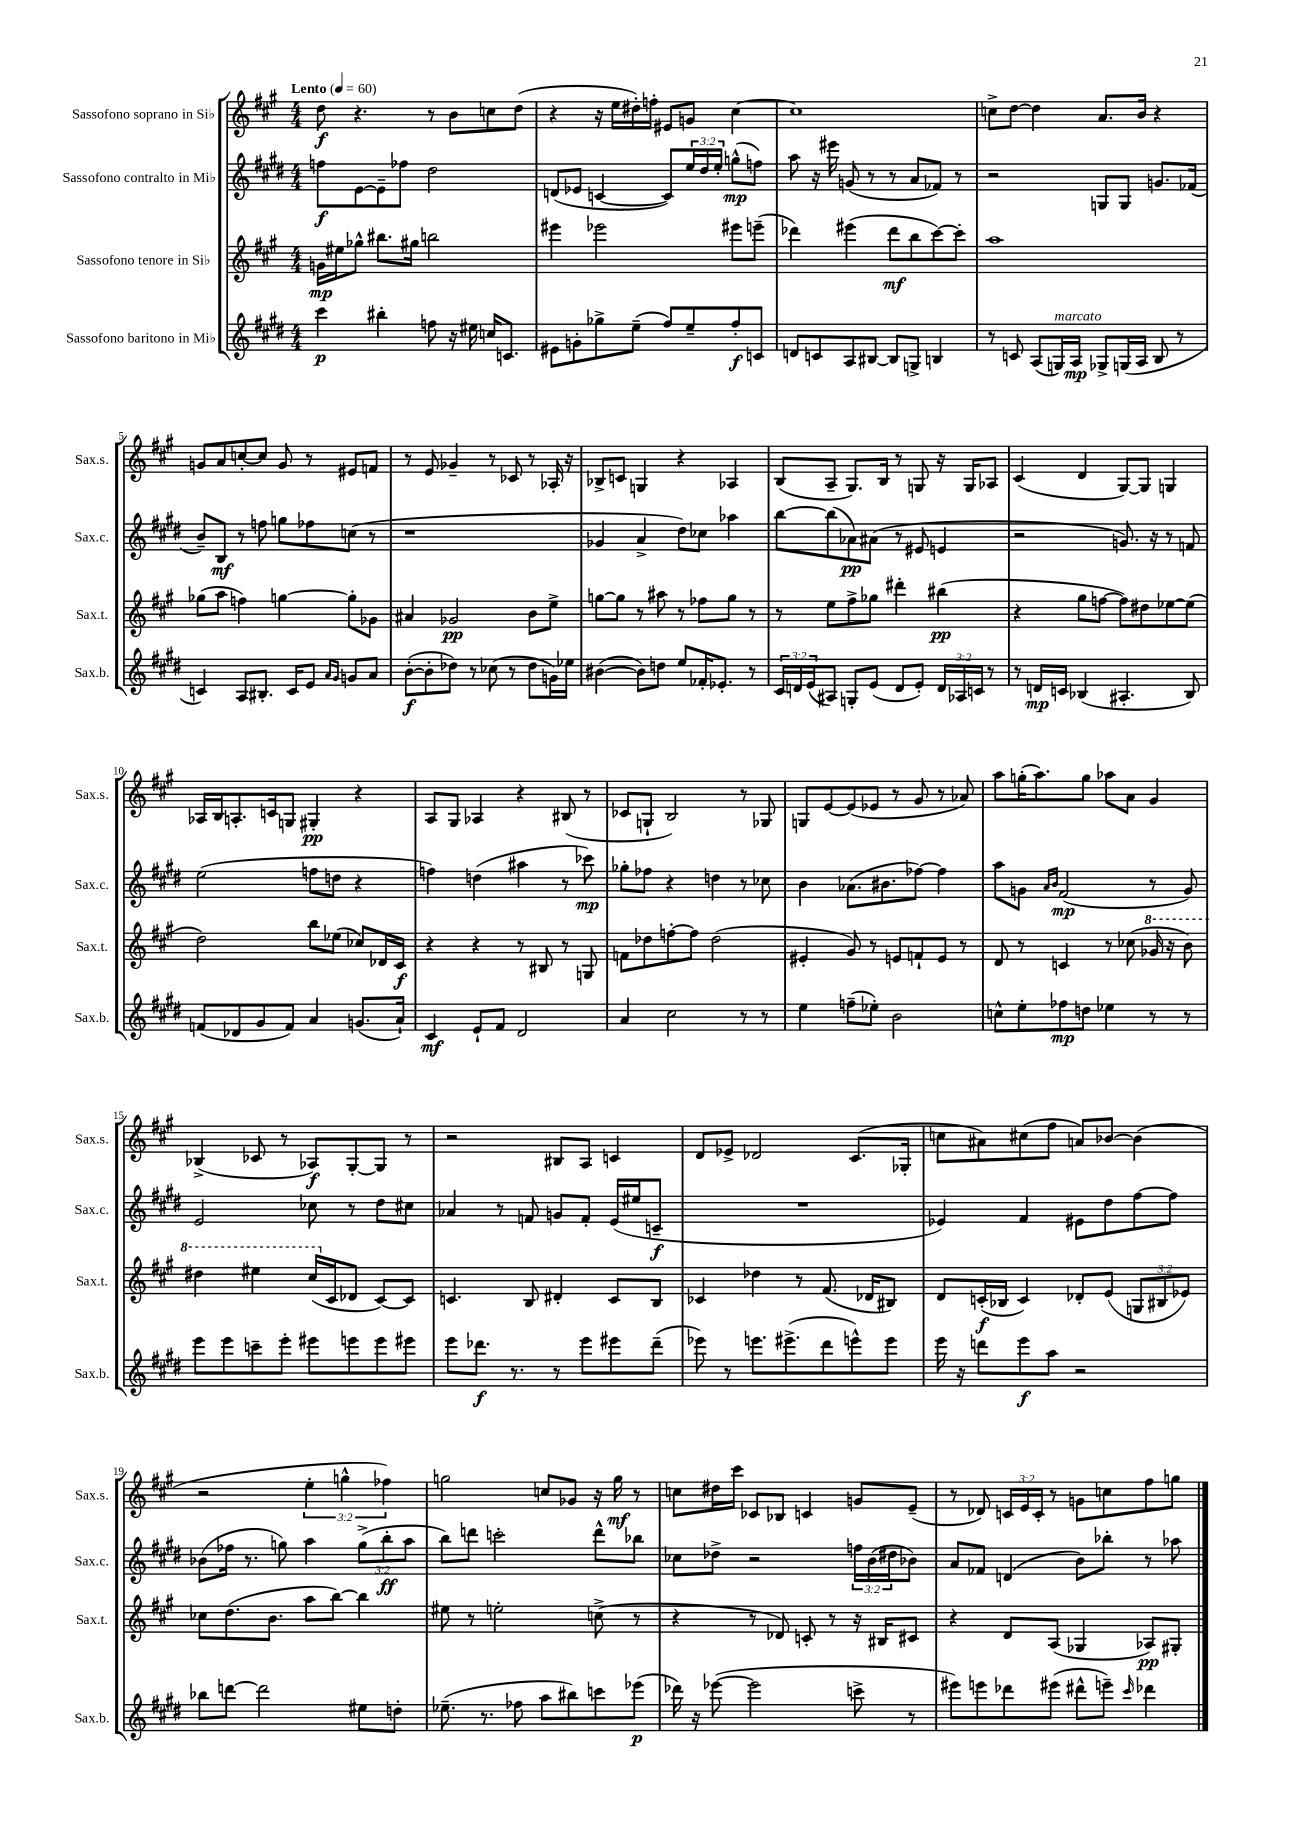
<<
\new StaffGroup <<
\new Staff = "s0" \with { instrumentName = "Sassofono soprano in Sib" shortInstrumentName = "Sax.s." } {
    \clef treble \key a \major \numericTimeSignature \time 4/4 \override Staff.TupletNumber.text = #tuplet-number::calc-fraction-text \tempo "Lento" 4 = 60
    d''8\f r4. r8 b'8 c''8 d''8( |
    r4 r16 e''16 dis''16-.) f''16-. eis'8 g'8 cis''4~ |
    cis''1 |
    c''8-> d''8~ d''4 a'8. b'16 r4 |
    g'8 a'8 c''8~-. c''8 g'8 r8 eis'8 f'8 |
    r8 e'8 ges'4-- r8 ces'8 r8 aes16-. r16 |
    bes8-> c'8 g4 r4 aes4 |
    b8( a8-- gis8.) b16 r8 g8 r16 g16 aes8 |
    cis'4( d'4 gis8~) gis8 g4 |
    aes16 b16 a8.-. c'16 g8 gis4-.\pp r4 |
    a8 gis8 aes4 r4 bis8( r8 |
    ces'8 g8-! b2) r8 ges8 |
    g8 e'8~ e'8( ees'8 r8 gis'8 r8 aes'8) |
    a''8 g''16-.( a''8.) g''8 aes''8 a'8 gis'4 |
    bes4->( ces'8 r8 aes8\f) gis8~-. gis8 r8 |
    r2 bis8 a8 c'4 |
    d'8 ees'8-> des'2 cis'8.( ges16-. |
    c''8 ais'8) cis''8( fis''8 a'8) bes'8~ bes'4( |
    r2 \tuplet 3/2 { e''4-. g''4-^ fes''4) } |
    g''2 c''8 ges'8 r16 g''16\mf r8 |
    c''8 dis''16 cis'''16 ces'8 bes8 c'4 g'8 e'8--( |
    r8 des'8) \tuplet 3/2 { c'16 e'16 c'16-. } r8 g'8 c''8 fis''8 g''8 \bar "|." |
}
\new Staff = "s1" \with { instrumentName = "Sassofono contralto in Mib" shortInstrumentName = "Sax.c." } {
    \clef treble \key e \major \numericTimeSignature \time 4/4 \override Staff.TupletNumber.text = #tuplet-number::calc-fraction-text
    f''8\f e'8~ e'8-- fes''8 dis''2 |
    d'8( ees'8 c'4~ c'8) \tuplet 3/2 { e''16 dis''16 e''16-. } g''8-^\mp( f''8) |
    a''8 r16 eis'''16 g'8( r8 r8 a'8 fes'8) r8 |
    r2 g8 g8 g'8. fes'16( |
    b'8--) b8\mf r8 f''8 g''8 fes''8 c''8( r8 |
    r1 |
    ges'4 a'4-> dis''8) ces''8 aes''4 |
    b''8~ b''8( aes'8\pp) ais'8( r8 eis'8 e'4 |
    r2 g'8.) r16 r8 f'8 |
    e''2( f''8 d''8 r4 |
    f''4) d''4( ais''4 r8 ces'''8\mp) |
    ges''8-. fes''8 r4 d''4 r8 ces''8 |
    b'4 aes'8.( bis'8. fes''8~) fes''4 |
    a''8 g'8 \grace { a'16 b'16 } fis'2\mp( r8 g'8) |
    e'2 ces''8 r8 dis''8 cis''8 |
    aes'4 r8 f'8 g'8 f'8-. e'16( eis''16 c'8--\f |
    R1 |
    ees'4) fis'4 eis'8 dis''8 fis''8~ fis''8 |
    bes'8( fes''16 r8. g''8) a''4 \tuplet 3/2 { g''8->( b''8-.\ff a''8 } |
    b''8) d'''8 c'''2-. d'''8-^ bes''8 |
    ces''8 des''8-> r2 \tuplet 3/2 { f''16 b'16( dis''16 } bes'8) |
    a'8 fes'8 d'4( b'8) bes''8-. r8 aes''8 \bar "|." |
}
\new Staff = "s2" \with { instrumentName = "Sassofono tenore in Sib" shortInstrumentName = "Sax.t." } {
    \clef treble \key a \major \numericTimeSignature \time 4/4 \override Staff.TupletNumber.text = #tuplet-number::calc-fraction-text
    g'16\mp eis''16 ges''8-^ bis''8. gis''16 b''2 |
    eis'''4 ees'''2 eis'''8 e'''8--( |
    des'''4) eis'''4( des'''8\mf b''8 cis'''8~) cis'''8-. |
    a''1 |
    ges''8( a''8 f''4) g''4~ g''8-. ges'8 |
    ais'4 ges'2\pp b'8 e''8-> |
    g''8~ g''8 r8 ais''8 r8 fes''8 g''8 r8 |
    r8 e''8 fis''8-> ges''8 dis'''4-. bis''4\pp( |
    r4 gis''8 f''8~ f''8) dis''8 ees''8~ ees''8( |
    d''2) b''8 ees''8( ces''8) des'16 cis'16\f |
    r4 r4 r8 bis8 r8 g8 |
    f'8 des''8 f''8~-. f''8 des''2( |
    eis'4-. gis'8) r8 e'8 f'8-! e'8 r8 |
    d'8 r8 c'4 r8 ces''8( \ottava #1 ges''16 r16 b''8) |
    dis'''4 eis'''4 cis'''16( \ottava #0 cis'16 des'8 cis'8~) cis'8 |
    c'4. b8 dis'4-. c'8 b8 |
    ces'4 des''4 r8 fis'8.( des'16 bis8) |
    d'8 c'16-.\f( bes16 c'4) des'8-. e'8( \tuplet 3/2 { g8 bis8 ees'8) } |
    ces''8 d''8.( b'8. a''8 b''8~) b''4 |
    eis''8 r8 e''2-. c''8->( r8 |
    r4 r8 des'8) c'8-. r8 r16 bis16 cis'8 |
    r4 d'8 a8( ges4 aes8\pp) gis8-. \bar "|." |
}
\new Staff = "s3" \with { instrumentName = "Sassofono baritono in Mib" shortInstrumentName = "Sax.b." } {
    \clef treble \key e \major \numericTimeSignature \time 4/4 \override Staff.TupletNumber.text = #tuplet-number::calc-fraction-text
    cis'''4\p bis''4-. f''8 r16 eis''16 c''16 c'8. |
    eis'8 g'8-. ges''8-> e''8--( fis''8) e''8-- fis''8-.\f c'8 |
    d'8 c'8 a8 bis8~ bis8 g8-> b4 |
    r8 c'8 a8( g16^\markup { \italic "marcato" }) a16\mp ges8-> g16( a16 b8 r8 |
    c'4) a8 bis8.-. c'16 e'8 \grace { a'16 gis'16 } g'8 a'8 |
    b'8~-.\f( b'8-. des''8) r8 ces''8( r8 des''8 g'16) ees''16 |
    bis'4~( bis'8) d''8 e''8 fes'16-. ees'8.-. r8 |
    \tuplet 3/2 { cis'16 d'16 e'16( } ais8) g8-. e'8( d'8 e'8-.) \tuplet 3/2 { d'16 aes16 c'16 } r8 |
    r8 d'16\mp c'16 bes4( ais4.-. bes8) |
    f'8( des'8 gis'8 f'8) a'4 g'8.( a'16-!) |
    cis'4\mf e'8-! fis'8 dis'2 |
    a'4 cis''2 r8 r8 |
    e''4 f''8--( ees''8-.) b'2 |
    c''8-^ e''8-. fes''8\mp d''8 ees''4 r8 r8 |
    e'''8 e'''8 c'''8-- e'''8-. eis'''8 e'''8 e'''8 eis'''8 |
    e'''8 des'''8.\f r8. r8 e'''8 eis'''8 des'''8--( |
    ees'''8) r8 e'''8. eis'''8.->( dis'''8 e'''8-^) e'''8 |
    e'''16 r16 d'''8 e'''8\f a''8 r2 |
    bes''8 d'''8~ d'''2 eis''8 d''8-. |
    ees''8.--( r8. fes''8 a''8 bis''8) c'''8 ees'''8\p( |
    des'''16) r16 ees'''8~( ees'''2 c'''8-> r8 |
    eis'''8) e'''8 des'''8 eis'''8( dis'''8-^ e'''8--) \grace { cis'''16 } des'''4 \bar "|." |
}
>>
>>
